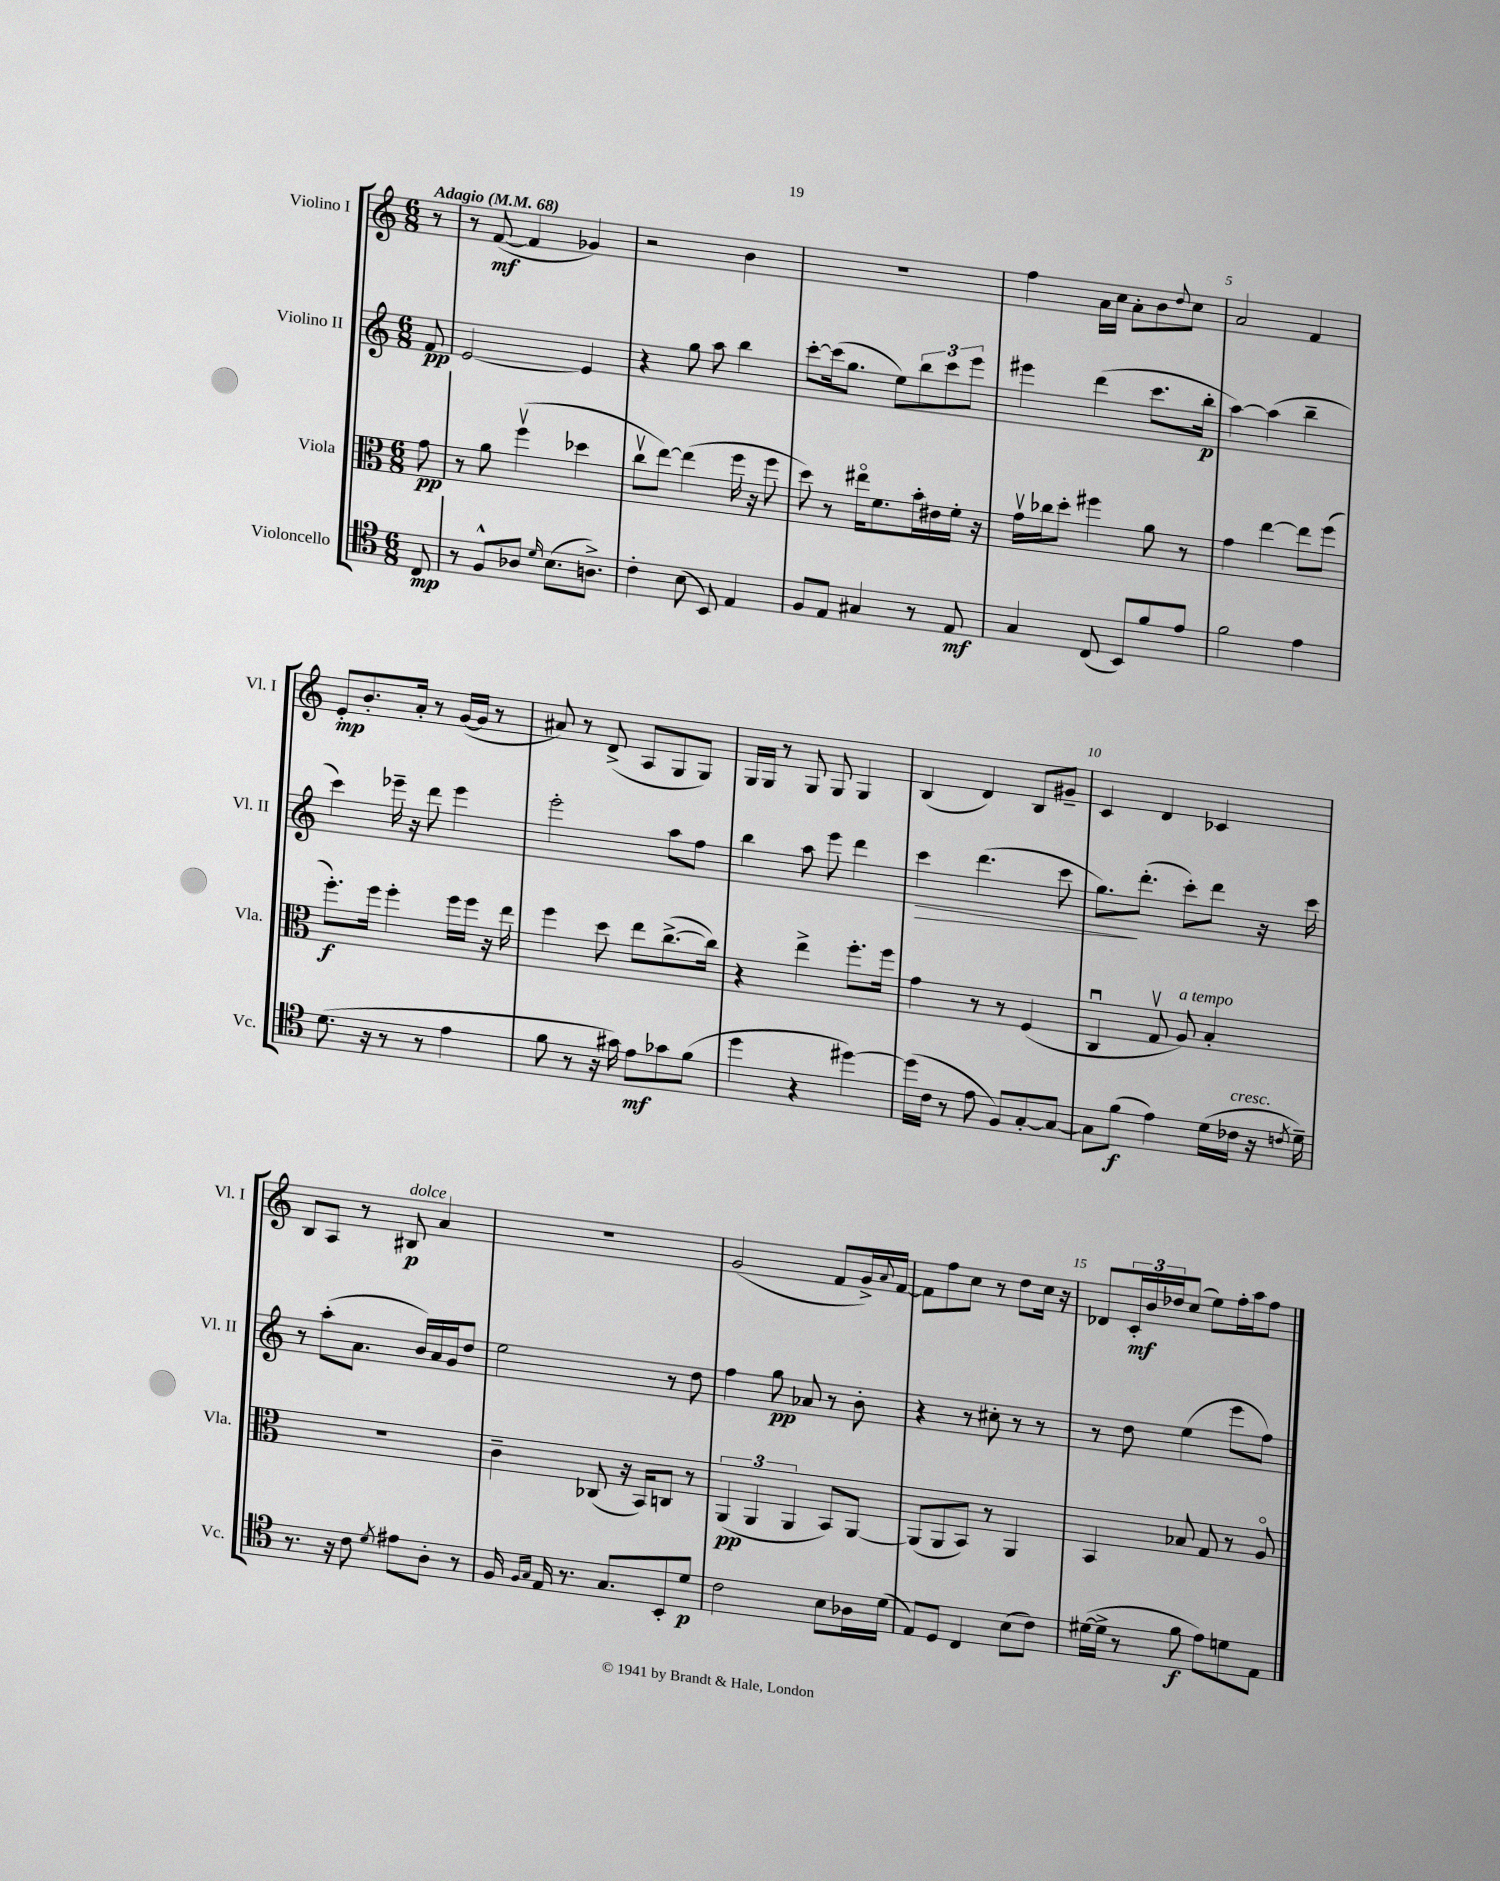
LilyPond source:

<<
\new StaffGroup <<
\new Staff = "s0" \with { instrumentName = "Violino I" shortInstrumentName = "Vl. I" } {
    \clef treble \key c \major \numericTimeSignature \time 6/8 \partial 8 \tempo "Adagio" 4 = 68
    r8 |
    r8 f'8~\mf( f'4 ges'4) |
    r2 b'4 |
    R2. |
    f''4 a'16 c''16 a'8-. b'8 \appoggiatura { d''8 } c''8 |
    a'2 f'4 |
    e'8-.\mp b'8.-. a'16-. r8 g'16~( g'16 r8 |
    ais'8) r8 d'8->( a8 g8 g8) |
    g16 g16 r8 g8 g8 g4 |
    b4( d'4) b8 gis'8-- |
    c'4 d'4 ces'4 |
    b8 a8 r8 bis8\p^\markup { \italic "dolce" } a'4 |
    R2. |
    g'2( f'8 g'16->) \appoggiatura { a'8 } f'16~ |
    f'8 f''8 c''8 r8 d''8 c''16 r16 |
    des'8 \tuplet 3/2 { c'16-.\mf b'16 des''16 } c''8( e''8) f''16-. a''16 f''8 \bar "|." |
}
\new Staff = "s1" \with { instrumentName = "Violino II" shortInstrumentName = "Vl. II" } {
    \clef treble \key c \major \numericTimeSignature \time 6/8 \partial 8
    f'8\pp |
    e'2~ e'4 |
    r4 g''8 a''8 b''4 |
    c'''8~-. c'''16( g''8. e''8) \tuplet 3/2 { b''8 c'''8 e'''8 } |
    eis'''4 d'''4( c'''8. b''16-.\p |
    a''4~) a''4( b''4-- |
    c'''4) ees'''16-- r16 d'''8 ees'''4 |
    e'''2-. a''8 f''8 |
    b''4 a''8 e'''8 d'''4 |
    c'''4\> d'''4.( c'''8 |
    g''8.\!) d'''8.-.( c'''8-.) d'''8 r16 c'''16 |
    r8 a''8-.( a'8. b'16) a'16 g'16 d''8 |
    e''2 r8 d''8 |
    f''4 g''8\pp aes'8 r8 b'8-. |
    r4 r8 cis''8-. r8 r8 |
    r8 d''8 e''4( e'''8 f''8) \bar "|." |
}
\new Staff = "s2" \with { instrumentName = "Viola" shortInstrumentName = "Vla." } {
    \clef alto \key c \major \numericTimeSignature \time 6/8 \partial 8
    g'8\pp |
    r8 a'8 f''4\upbow( des''4 |
    c''8\upbow e''8~) e''4( f''16 r16 f''8 |
    d''8) r8 eis''16\flageolet f'8. b'16-. eis'16 f'16-. r16 |
    g'16\upbow ces''16 d''8-. fis''4 a'8 r8 |
    g'4 e''4~ e''8 f''8( |
    f''8.-.\f) f''16 f''4-. f''16 f''16 r16 e''16 |
    f''4 d''8 e''8 c''8.~->( c''16) |
    r4 e''4-> f''8.-. f''16 |
    g'4 r8 r8 f4( |
    c4\downbow g8\upbow a8^\markup { \italic "a tempo" }) b4-. |
    R2. |
    c'4-- ces8( r16 b,16) c8 r8 |
    \tuplet 3/2 { a,4\pp( a,4 a,4 } b,8) a,8~ |
    a,8( a,8 b,8) r8 a,4 |
    b,4 bes8 g8 r8 a8\flageolet \bar "|." |
}
\new Staff = "s3" \with { instrumentName = "Violoncello" shortInstrumentName = "Vc." } {
    \clef tenor \key c \major \numericTimeSignature \time 6/8 \partial 8
    c8\mp |
    r8 f8-^ aes8 \grace { d'16 } b8.( a8.->) |
    c'4-. b8( b,8) e4 |
    f8 e8 gis4 r8 e8\mf |
    g4 c8( b,8) f'8 e'8 |
    f'2 e'4 |
    d'8.( r16 r8 r8 e'4 |
    f'8 r8 r16 gis'16) e'8\mf ges'8 f'8( |
    d''4 r4 dis''4~) |
    dis''16( c'16 r8 e'8 f8) g8~-. g8~ |
    g8 f'8\f( e'4) d'16( ces'16^\markup { \italic "cresc." } r16 \acciaccatura { c'8 } d'16--) |
    r8. r16 c'8 \acciaccatura { d'8 } eis'8 a8-. r8 |
    f16 \grace { f16 g16 } e16 r8. g8. b,8-. d'8\p |
    c'2 b8 aes16 d'16( |
    e8) d8 c4 b8( c'8) |
    dis'16~( dis'16-> r8 f'8\f e'8) d'8 e8 \bar "|." |
}
>>
>>
\layout { \context { \Score \override BarNumber.break-visibility = ##(#f #t #t) barNumberVisibility = #(every-nth-bar-number-visible 5) } }
